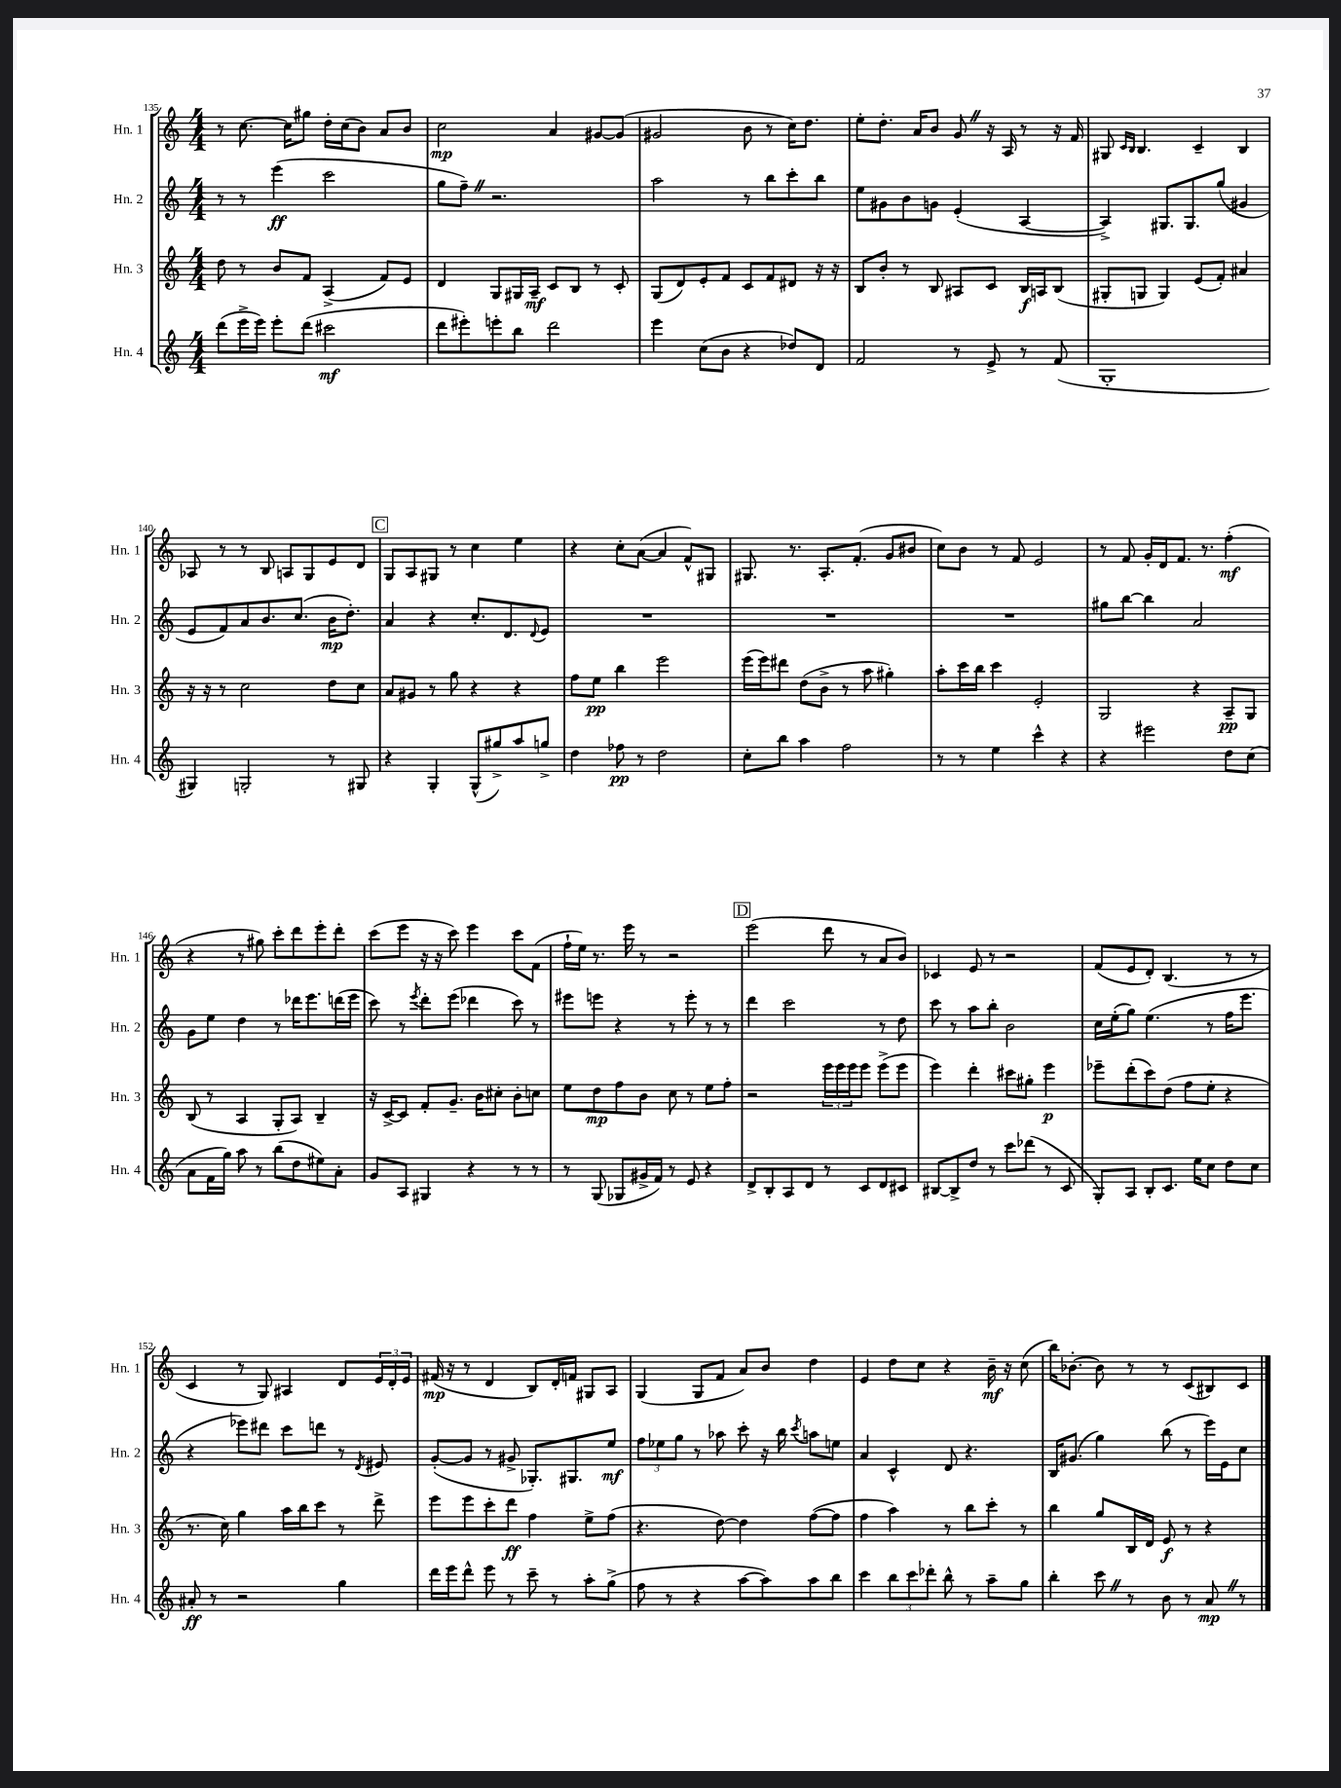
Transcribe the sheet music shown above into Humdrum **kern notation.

**kern	**kern	**kern	**kern
*staff4	*staff3	*staff2	*staff1
*clefG2	*clefG2	*clefG2	*clefG2
*k[]	*k[]	*k[]	*k[]
*M4/4	*M4/4	*M4/4	*M4/4
(8ddd	8dd	8r	8r
16eee^	8r	8r	[8.cc
16eee)	.	.	.
8eee'	8b	(4eee	.
.	.	.	16cc]
(8ddd	8f	.	8gg#
2ccc#	(4A^	2ccc	16dd'
.	.	.	(16cc
.	.	.	8b)
.	8f)	.	8a
.	8e	.	8b
=	=	=	=
8ddd	4d	8gg	2cc
8eee#')	.	8ff~)	.
8eee'	8G	2.r	.
8bb	16G#	.	.
.	16A~	.	.
2ddd	8c	.	4a
.	8B	.	.
.	8r	.	[8g#
.	8c'	.	(8g#]
=	=	=	=
4eee	(8G	2aa	2g#
.	8d)	.	.
(8cc	8e'	.	.
8b	8f	.	.
4r	8c	8r	8b
.	8f	8bb	8r
8dd-)	8d#	8ccc'	16cc)
.	.	.	8.dd
8d	16r	8bb	.
.	16r	.	.
=	=	=	=
2f	8B	8ee	8ee'
.	8b'	8g#	8.dd'
.	8r	8b	.
.	.	.	16a
.	8B	8g	8b
8r	8A#	(4e'	8g
8e^	8c	.	16r
.	.	.	16A
8r	16B	[4A	8r
.	16A	.	.
(8f	(8B	.	16r
.	.	.	16f
=	=	=	=
1G'	8G#'	4A^])	8G#
.	.	.	16qqc
.	.	.	16qqB
.	8G	.	4.B
.	4G)	8.G#	.
.	.	8.G#	.
.	(8e	.	4c~
.	8f')	(8gg	.
.	4a#	4g#	4B
=	=	=	=
4G#)	16r	8e	8A-
.	16r	.	.
.	8r	8f)	8r
2G'	2cc	8a	8r
.	.	8.b	8B
.	.	.	8A
.	.	(8.cc	.
.	.	.	8G
8r	8dd	16b	8e
.	.	8.dd')	.
8G#	8cc	.	8d
=	=	=	=
4r	8a	4a	8G
.	8g#	.	8A
4G'	8r	4r	8G#
.	8gg	.	8r
(8G^^	4r	8.cc'	4cc
8gg#^)	.	.	.
.	.	8.d	.
8aa	4r	.	4ee
.	.	8qqd	.
8gg^	.	8e	.
=	=	=	=
4dd	8ff	1r	4r
.	8ee	.	.
8ff-	4bb	.	8cc'
8r	.	.	([8a
2dd	2eee	.	4a]
.	.	.	8f^^)
.	.	.	8G#
=	=	=	=
8cc'	(16eee	1r	8.G#
.	16eee)	.	.
8bb	8ddd#	.	.
.	.	.	8.r
4aa	(8dd	.	.
.	8b^	.	8.A'
2ff	8r	.	.
.	.	.	(8.f'
.	8aa	.	.
.	4gg#')	.	8g
.	.	.	8b#
=	=	=	=
8r	8aa'	1r	8cc)
8r	16ccc	.	8b
.	16bb	.	.
4ee	4ccc	.	8r
.	.	.	8f
4ccc^^	2e'	.	2e
4r	.	.	.
=	=	=	=
4r	2G	8gg#	8r
.	.	[8bb	8f
2eee#	.	4bb]	16g'
.	.	.	16d
.	.	.	8.f
.	4r	2a	.
.	.	.	8.r
8dd	8A~	.	(4ff'
(8cc	8G	.	.
=	=	=	=
8a	(8B	8g	4r
16f	8r	8ee	.
16gg)	.	.	.
8aa	4A	4dd	8r
8r	.	.	8gg#)
(8bb	8G'	8r	8ccc'
8dd	8A)	16ddd-	8ddd
.	.	8.eee	.
8ee#)	4B~	.	8eee'
8a'	.	(16ddd	8ddd'
.	.	16eee	.
=	=	=	=
8g	16r	8ccc)	(8ccc
.	[16c^	.	.
8A	8c]	8r	8eee
.	.	8qeee	.
4G#	8f'	8ddd'	16r
.	.	.	16r
.	8.g~	(8eee	8ccc)
4r	.	4ddd-	4eee
.	16b	.	.
.	8cc#'	.	.
8r	8b'	8ccc)	8ccc
8r	8cc	8r	(8f
=	=	=	=
8r	8ee	8eee#	16ff`
.	.	.	16ee)
(8G	8dd	8eee	8.r
8G-	8ff	4r	.
.	.	.	16eee
16g#^	8b	.	8r
16f)	.	.	.
8r	8cc	8r	2r
8e	8r	8eee'	.
4r	8ee	8r	.
.	8ff'	8r	.
=	=	=	=
8d^	2r	4ddd	(2eee
8B'	.	.	.
8A	.	2ccc	.
8d	.	.	.
8r	24eee	.	8ddd
.	24eee	.	.
.	24eee	.	.
8c	8eee	.	8r
8d	(8eee^	8r	8a
8c#	8eee	8dd	8b)
=	=	=	=
[8B#	4eee)	8ccc	4c-
8B#^]	.	8r	.
8dd	4ddd'	8aa	8e
8r	.	8bb'	8r
8ccc	8ccc#	2b	2r
(8ddd-	8gg#'	.	.
8r	4eee	.	.
8c	.	.	.
=	=	=	=
8G')	8eee-~	16cc	(8f
.	.	(16ee'	.
8A	(8ddd'	8gg)	8e
8B'	8ccc)	(4.ee	8d')
8.c	(8dd	.	(4.B
.	8ff	.	.
16ee	.	.	.
8cc	8ee'	8r	.
8dd	4r	16ff	8r
.	.	8.eee	.
8cc	.	.	8r
=	=	=	=
8a#'	8.r	4r	4c
8r	.	.	.
.	16cc)	.	.
2r	4gg	8eee-)	8r
.	.	8ddd#	8G)
.	16aa	8ccc	4A#
.	16bb	.	.
.	8ccc	8ddd	.
4gg	8r	8r	8d
.	.	8qd	.
.	8ddd^	8e#	24e
.	.	.	24d'
.	.	.	24e
=	=	=	=
16ddd	8eee	([8g'	(16f#
16eee	.	.	16r
8ddd^^	8eee	8g]	8r
8eee	8ccc'	8r	4d
8r	8ddd	8g#^	.
8ccc~	4ff	8.G-')	8B)
8r	.	.	16d'
.	.	8.G#	16f
8aa'	8ee^	.	8G#
(8gg^	(8ff	8ee	8A
=	=	=	=
8ff	4.r	12ff	(4G
.	.	12ee-	.
8r	.	.	.
.	.	12gg	.
4r	.	8r	8G
.	[8dd)	8aa-	8f
[8aa	4dd]	8ccc'	8a)
8aa])	.	16r	8b
.	.	16bb	.
.	.	8qccc	.
8aa	([8ff	8aa	4dd
8bb	8ff]	8ee	.
=	=	=	=
4ccc	4ff	4a	4e
12bb	4aa)	4c^^	8dd
12ccc	.	.	.
.	.	.	8cc
12ddd-'	.	.	.
8bb^^	8r	8d	4r
8r	8bb	4.r	.
8aa~	8ccc'	.	16b~
.	.	.	16r
8gg	8r	.	(8cc
=	=	=	=
4bb'	4bb	16B	16bb)
.	.	(8.g#	[8.b-'
8ccc	8gg	4gg)	8b-]
8r	16B	.	8r
.	16d	.	.
8b	8e	(8bb	8r
8r	8r	8r	(8c
8a	4r	16eee)	8B#)
.	.	16e	.
8r	.	8cc	8c
==	==	==	==
*-	*-	*-	*-
